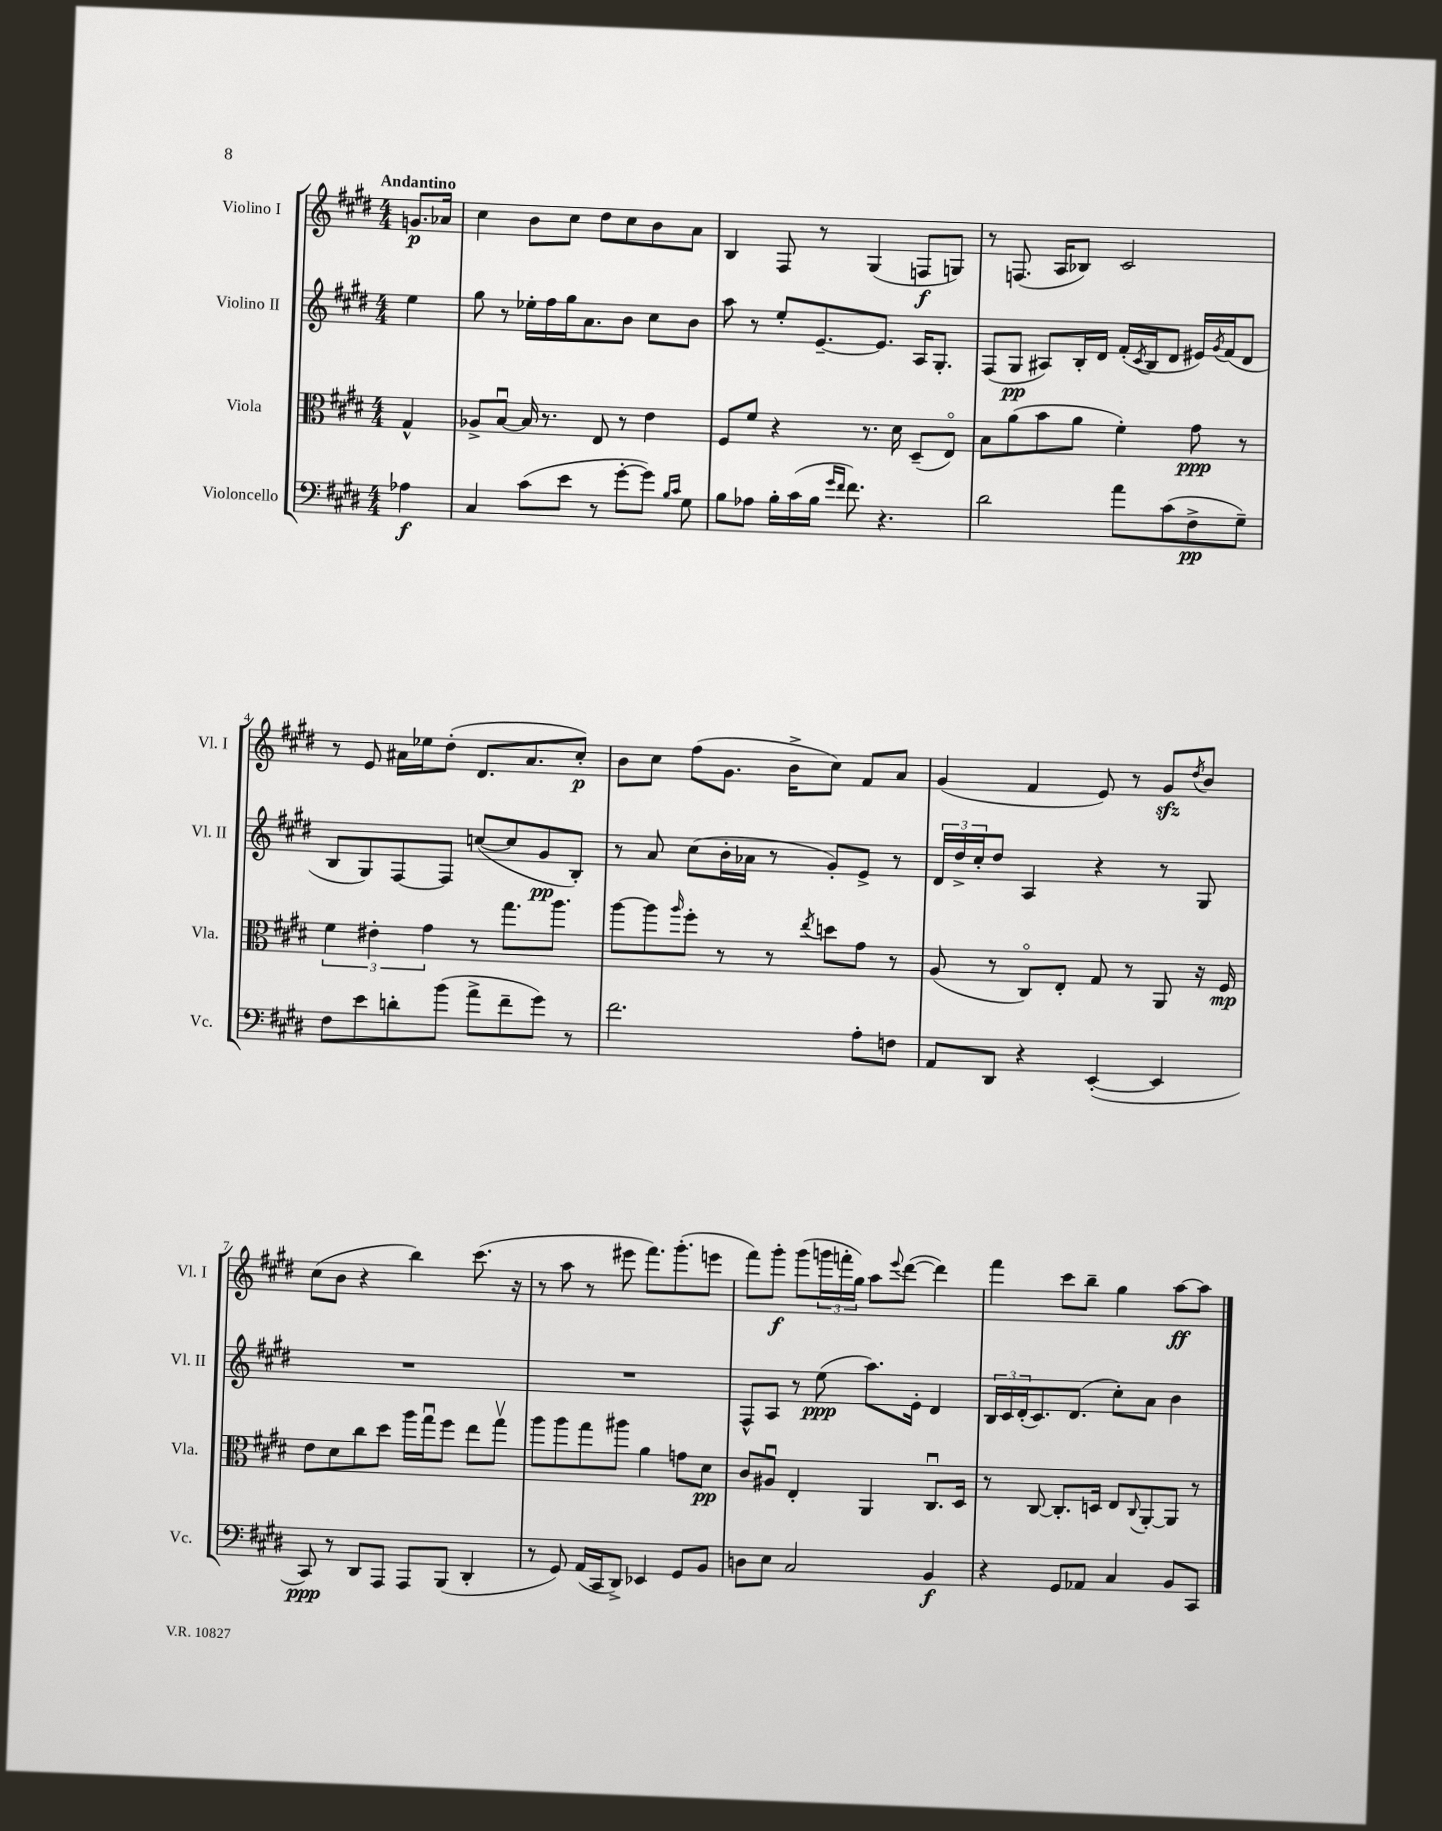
<<
\new StaffGroup <<
\new Staff = "s0" \with { instrumentName = "Violino I" shortInstrumentName = "Vl. I" } {
    \clef treble \key e \major \numericTimeSignature \time 4/4 \partial 4 \tempo "Andantino"
    g'8.\p aes'16 |
    cis''4 b'8 cis''8 dis''8 cis''8 b'8 a'8 |
    b4 fis8 r8 gis4( f8\f g8) |
    r8 f8.( a16 bes8) cis'2 |
    r8 e'8 ais'16 ees''16 dis''8-.( dis'8. ais'8. cis''8-.\p) |
    b'8 cis''8 fis''8( gis'8. b'16-> cis''8) fis'8 a'8 |
    gis'4( fis'4 e'8) r8 gis'8\sfz \acciaccatura { dis''8 } b'8 |
    cis''8( b'8 r4 b''4) cis'''8.( r16 |
    r8 a''8 r8 eis'''8 fis'''8.) gis'''8.-.( e'''8 |
    fis'''8) gis'''8-.\f gis'''8( \tuplet 3/2 { g'''16 f'''16-. gis''16) } a''8 \appoggiatura { e'''8 } dis'''8~( dis'''4) |
    fis'''4 cis'''8 b''8-- gis''4 a''8~\ff a''8 \bar "|." |
}
\new Staff = "s1" \with { instrumentName = "Violino II" shortInstrumentName = "Vl. II" } {
    \clef treble \key e \major \numericTimeSignature \time 4/4 \partial 4
    e''4 |
    gis''8 r8 ees''16-. fis''16 gis''16 a'8. b'8 cis''8 b'8 |
    a''8 r8 e''8-. e'8.~-- e'8. a16 gis8.-. |
    fis8( gis8\pp ais8) b16-. dis'16 fis'16-.( \acciaccatura { cis'8 } b16 dis'8 eis'16) \acciaccatura { gis'8 } fis'16( dis'8 |
    b8 gis8) fis8~ fis8 c''8~( c''8 gis'8\pp b8-.) |
    r8 a'8 cis''8( b'16-. aes'16 r8 gis'8-.) e'8-> r8 |
    \tuplet 3/2 { dis'16 dis''16-> cis''16-. } dis''8 a4 r4 r8 gis8 |
    R1 |
    R1 |
    fis8-^ a8 r8 e''8\ppp( a''8.) e'16-. dis'4 |
    \tuplet 3/2 { b16 cis'16 dis'16-.( } cis'8.) dis'8.( cis''8-.) a'8 b'4 \bar "|." |
}
\new Staff = "s2" \with { instrumentName = "Viola" shortInstrumentName = "Vla." } {
    \clef alto \key e \major \numericTimeSignature \time 4/4 \partial 4
    gis4-^ |
    aes8-> b8~\downbow b16 r8. e8 r8 e'4 |
    fis8 fis'8 r4 r8. dis'16 dis8--( e8\flageolet) |
    b8 a'8( b'8 a'8 fis'4-.) gis'8\ppp r8 |
    \tuplet 3/2 { fis'4 eis'4-. gis'4 } r8 gis''8. a''8. |
    a''8~ a''8 \grace { a''16 } fis''8-. r8 r8 \acciaccatura { e''8 } d''8 gis'8 r8 |
    a8( r8 cis8\flageolet) e8-. gis8 r8 a,8 r16 fis16\mp |
    e'8 dis'8 cis''8 dis''8 a''16 gis''16\downbow fis''8 e''8 gis''8\upbow |
    a''8 a''8 gis''8 ais''8 a'4 g'8 dis'8\pp |
    cis'8 ais8\downbow e4-. a,4 cis8.\downbow dis16 |
    r8 cis8~ cis8.-. d16 e8 \appoggiatura { cis8 } a,8~-. a,8 r8 \bar "|." |
}
\new Staff = "s3" \with { instrumentName = "Violoncello" shortInstrumentName = "Vc." } {
    \clef bass \key e \major \numericTimeSignature \time 4/4 \partial 4
    aes4\f |
    cis4 cis'8( e'8 r8 gis'8~-. gis'8) \grace { b16 cis'16 } gis8 |
    b8 aes8 b16-. cis'16( b16 \grace { gis'16 fis'16 } fis'8.) r4. |
    dis'2 a'8 cis'8( fis8->\pp gis8--) |
    fis8 e'8 d'8-. b'8( a'8-> fis'8-- gis'8) r8 |
    fis'2. a8-. f8 |
    a,8 dis,8 r4 e,4~-.( e,4 |
    cis,8\ppp) r8 dis,8 a,,8 a,,8 b,,8( dis,4-. |
    r8 gis,8) a,16( cis,16 dis,8->) ees,4 gis,8 b,8 |
    d8 e8 cis2 b,4\f |
    r4 gis,8 aes,8 cis4 b,8 cis,8 \bar "|." |
}
>>
>>
